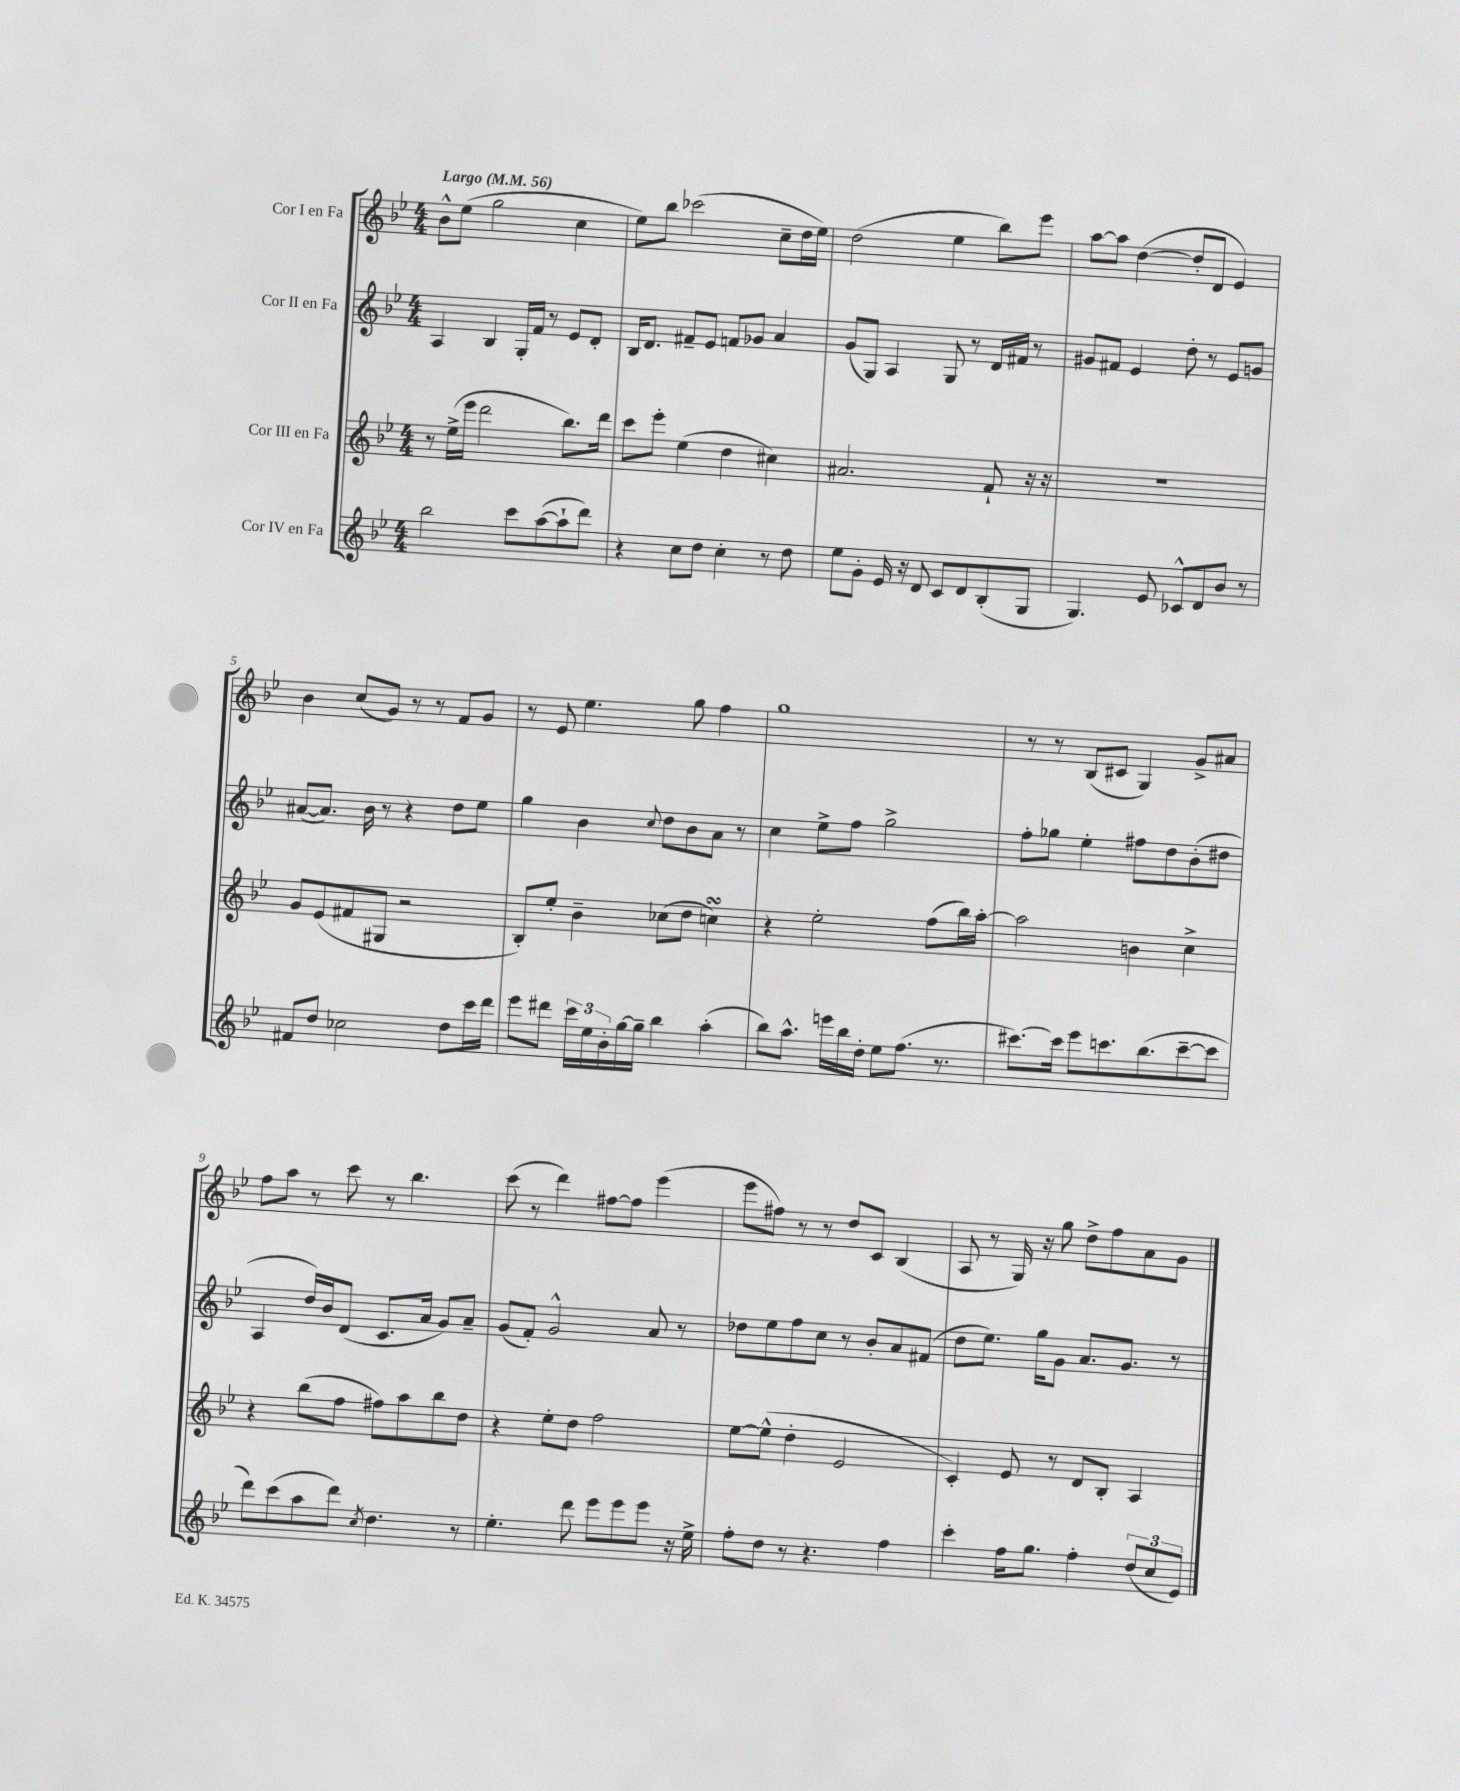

**kern	**kern	**kern	**kern
*staff4	*staff3	*staff2	*staff1
*clefG2	*clefG2	*clefG2	*clefG2
*k[b-e-]	*k[b-e-]	*k[b-e-]	*k[b-e-]
*M4/4	*M4/4	*M4/4	*M4/4
*MM56	*MM56	*MM56	*MM56
2bb-	8r	4A	8b-^^
.	(16ee-^	.	(8ee-
.	16eee-	.	.
.	2ddd	4B-	2gg
8ccc	.	16G'	.
.	.	16f	.
([8aa	.	8r	.
8aa`]	8.bb-)	8e-	4cc
8ddd)	.	8d'	.
.	16ddd	.	.
=	=	=	=
4r	8ccc	16B-	8ee-)
.	.	8.d	.
.	8eee-'	.	8bb-
8cc	(4ee-	8f#~	(2ccc-
8dd	.	8e-	.
4cc'	4dd	8f	.
.	.	8g-	.
8r	4cc#)	4a	8cc~
8dd	.	.	16dd
.	.	.	16ee-)
=	=	=	=
8ee-	2.a#	(8g	(2dd
8g'	.	8G)	.
16e-	.	4A	.
16r	.	.	.
8d	.	.	.
8c	.	8G	4ee-
8d	.	8r	.
(8B-'	8f`	16d	8bb-)
.	.	16f#	.
8G	16r	8r	8eee-
.	16r	.	.
=	=	=	=
4.G)	1r	8g#	[8aa
.	.	8f#	8aa]
.	.	4e-	([4dd
8e-	.	.	.
8c-^^	.	8dd'	8dd']
8d	.	8r	8d
8b-	.	8e-	4e-)
8r	.	8g	.
=	=	=	=
8f#	8g	([8a#	4b-
8dd	(8e-	8.a#])	.
2cc-	8f#	.	(8cc
.	.	16b-	.
.	8G#	8r	8g)
.	2r	4r	8r
.	.	.	8r
8dd	.	8dd	8f
16ccc	.	8ee-	8g
16ddd	.	.	.
=	=	=	=
8eee-	8B-')	4gg	8r
8ddd#	8ee-'	.	8e-
24ccc	4b-~	4b-	4.ee-
24ee-	.	.	.
24b-'	.	.	.
[16gg	.	.	.
16gg~]	.	.	.
.	.	8qqcc	.
4bb-	(8cc-	8dd	.
.	8dd	8b-	8gg
(4aa'	4cc)	8a	4ff
.	.	8r	.
=	=	=	=
8bb-)	4r	4cc	1gg
8.aa^^	.	.	.
.	2ee-'	8ee-^	.
16eee	.	.	.
16bb-	.	8ff	.
16dd'	.	.	.
8ee-	.	2gg^	.
(8.ff	.	.	.
.	(8ff	.	.
8.r	.	.	.
.	16bb-)	.	.
.	[16aa'	.	.
=	=	=	=
[8.ccc#)	2aa]	8ff'	8r
.	.	8gg-	8r
16ccc#]	.	.	.
8eee-	.	4ee-'	(8B-
8.ccc	.	.	8c#
.	4b	8ff#	4G)
(8.bb-	.	.	.
.	.	8dd	.
[8ccc~	4cc^	(8b-'	8g^
8ccc]	.	8dd#	8a#
=	=	=	=
8ddd)	4r	4A	8ff
(8ccc	.	.	8aa
8aa	(8bb-	16dd)	8r
.	.	16b-	.
8ddd)	8ff	(8d	8ccc
8qcc	.	.	.
4.dd	8ff#)	8.c	8r
.	8aa	.	4.bb-
.	.	16a	.
.	8bb-	8g)	.
8r	8dd	8a~	.
=	=	=	=
4.ee-'	4r	(8g	(8ccc
.	.	8f')	8r
.	8ee-'	2g^^	4ddd)
8ddd	8dd	.	.
8eee-	2ff	.	[8ff#
8eee-	.	.	8ff#]
8eee-	.	8a	(4eee-
16r	.	8r	.
16ee-^	.	.	.
=	=	=	=
8ff'	[8ee-	8dd-	8eee-
8dd	(8ee-^^]	8ee-	8ff#)
8r	4dd'	8ff	8r
4.r	.	8cc	8r
.	2e-	8r	8dd
.	.	8b-'	8c
4ff	.	8a	(4B-
.	.	(8f#	.
=	=	=	=
4ccc'	4c')	8dd	8A
.	.	8.ee-)	8r
16ff	8e-	.	16G)
8.gg	.	16gg	16r
.	8r	8g	8gg
4ff'	8d	8.a	8dd^
.	8B-'	.	8ff
.	.	8.g	.
(12dd	4A	.	8a
12cc	.	.	.
.	.	8r	8g
12e-)	.	.	.
==	==	==	==
*-	*-	*-	*-
